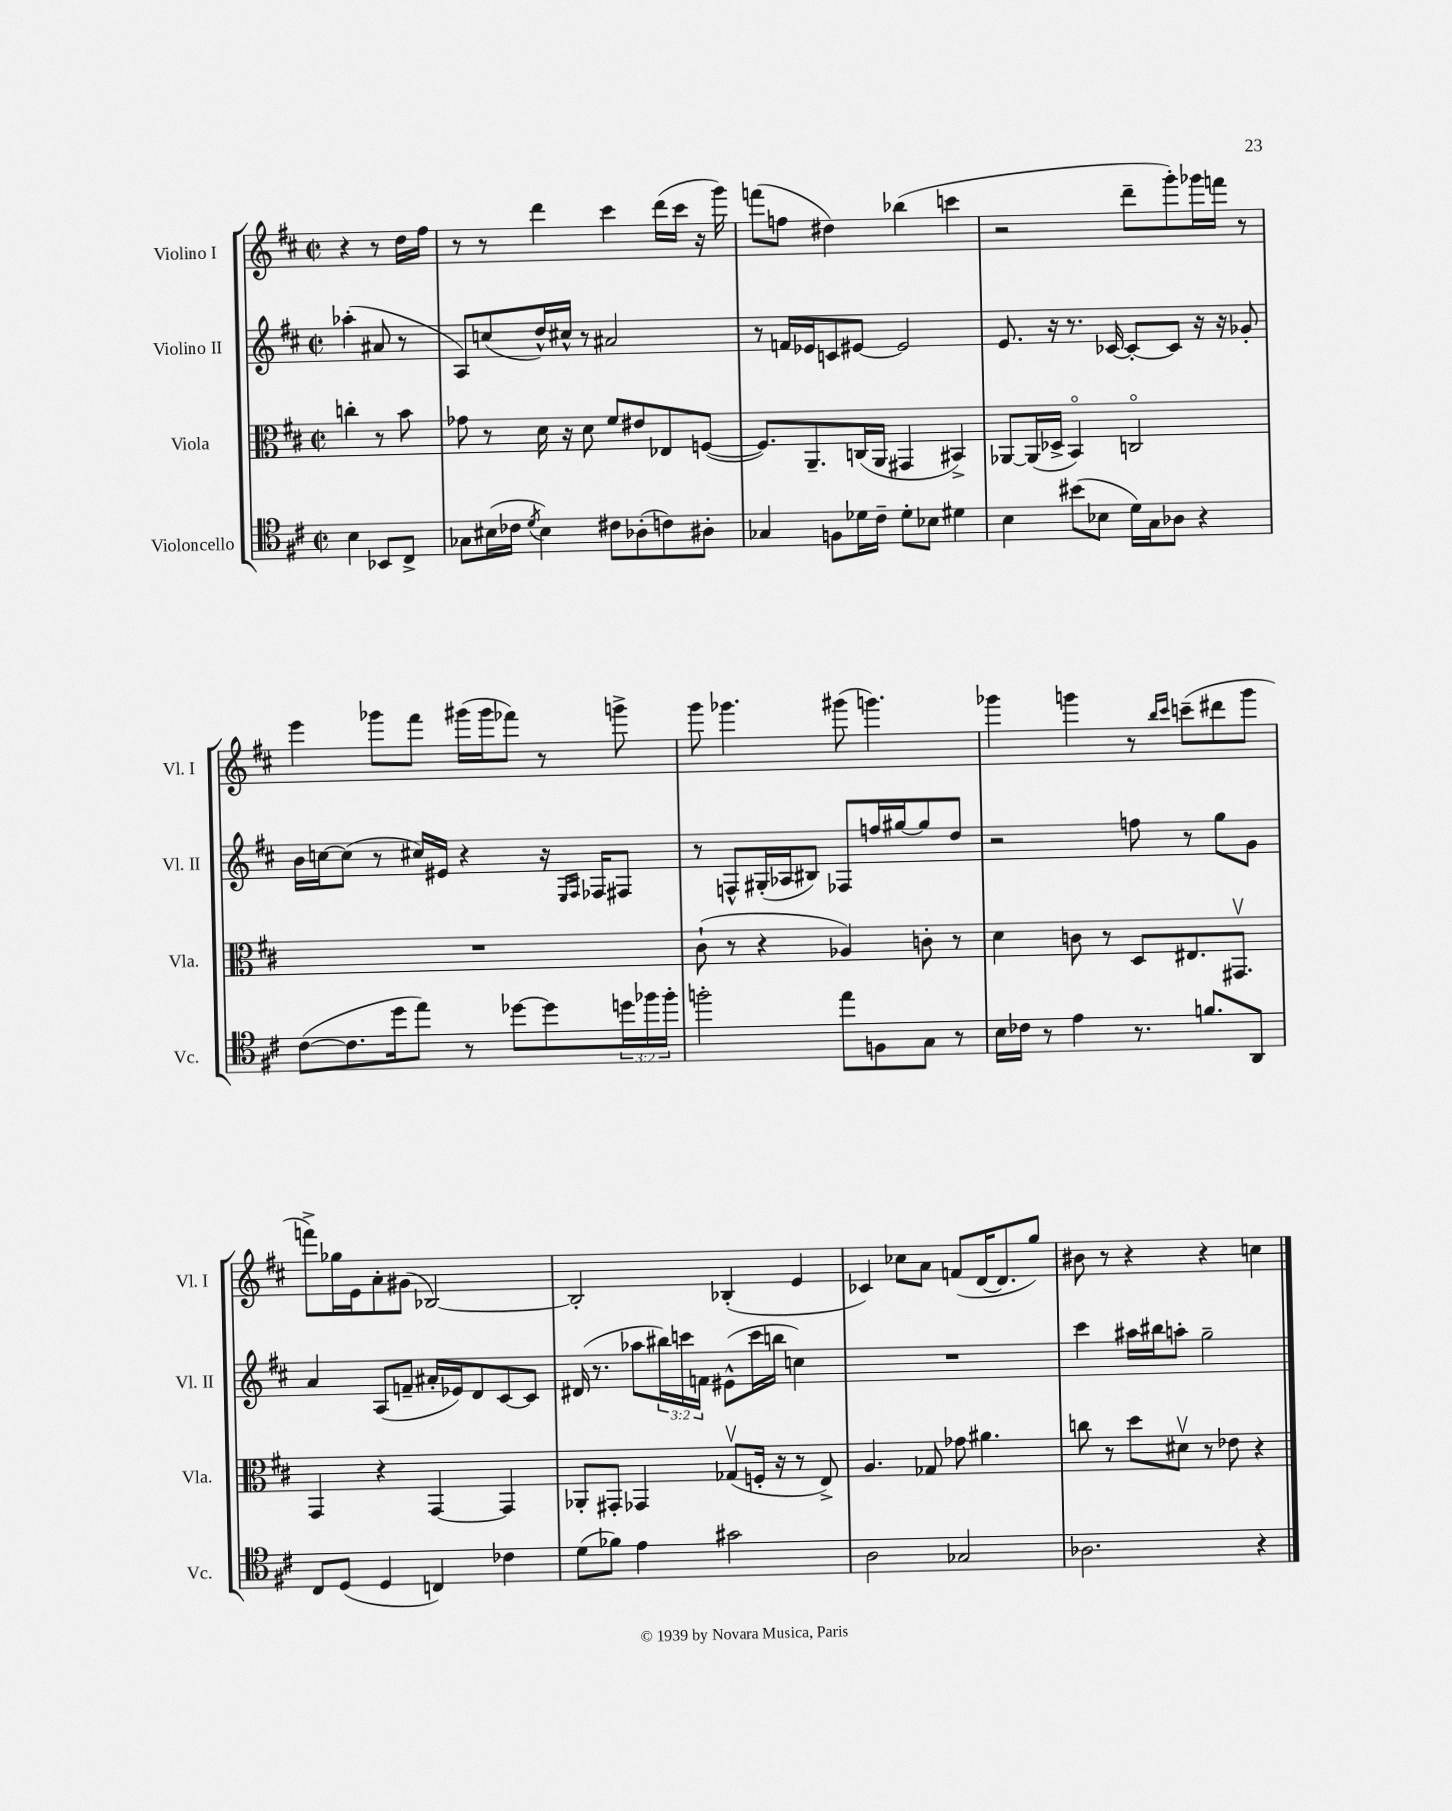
<<
\new StaffGroup <<
\new Staff = "s0" \with { instrumentName = "Violino I" shortInstrumentName = "Vl. I" } {
    \clef treble \key d \major \defaultTimeSignature \time 2/2 \partial 2
    r4 r8 d''16 fis''16 |
    r8 r8 d'''4 cis'''4 d'''16( cis'''16 r16 g'''16) |
    f'''8( f''8 dis''4) bes''4( c'''4 |
    r2 d'''8-- g'''8-.) ges'''16 f'''16 r8 |
    e'''4 ges'''8 fis'''8 gis'''16( gis'''16 fes'''8) r8 g'''8-> |
    g'''8 ges'''4. gis'''8( g'''4.) |
    ges'''4 g'''4 r8 \grace { b''16 cis'''16 } c'''8--( dis'''8 g'''8 |
    f'''8->) ges''16 e'16 a'8-. gis'8( bes2~) |
    bes2-. bes4-.( e'4 |
    ces'4) ces''8 a'8 f'8( d'16~ d'8. g''8) |
    bis'8 r8 r4 r4 c''4 \bar "|." |
}
\new Staff = "s1" \with { instrumentName = "Violino II" shortInstrumentName = "Vl. II" } {
    \clef treble \key d \major \defaultTimeSignature \time 2/2 \override Staff.TupletNumber.text = #tuplet-number::calc-fraction-text \partial 2
    aes''4-.( ais'8 r8 |
    a8) c''8( d''16-^) cis''16-^ r8 ais'2 |
    r8 f'16 ees'16 c'8 eis'8~ eis'2 |
    e'8. r16 r8. ces'16~ ces'8~-. ces'8 r16 r16 ges'8-. |
    b'16 c''16~ c''8( r8 cis''16) eis'16 r4 r16 \grace { e16 fis16 } fes16 fis8 |
    r8 f8-^ gis16-.( aes16 bis8) fes8 f''16 gis''16~ gis''8 d''8 |
    r2 f''8 r8 g''8 g'8 |
    a'4 a8( f'8-- ais'16-. ees'16) d'8 cis'8~ cis'8 |
    dis'16( r8. aes''8 \tuplet 3/2 { bis''16) c'''16 f'16 } eis'8-^( c'''16 b''16 c''4) |
    R1 |
    cis'''4 ais''16 bis''16 a''8-. g''2-- \bar "|." |
}
\new Staff = "s2" \with { instrumentName = "Viola" shortInstrumentName = "Vla." } {
    \clef alto \key d \major \defaultTimeSignature \time 2/2 \partial 2
    c''4-. r8 b'8 |
    ges'8 r8 d'16 r16 d'8 fis'8 eis'8 ees8 f8~( |
    f8.) a,8.-- c16( a,16 gis,4 bis,4->) |
    aes,8~ aes,16( des16-> b,4\flageolet) c2\flageolet |
    R1 |
    cis'8-!( r8 r4 aes4) c'8-. r8 |
    d'4 c'8 r8 d8 eis8. gis,8.\upbow |
    g,4 r4 g,4~ g,4 |
    aes,8-. gis,8-. ges,4 ges8\upbow( f16-. r16 r8 e8->) |
    a4. ges8 ges'8 ais'4. |
    c''8 r8 d''8 dis'8\upbow r8 ees'8 r4 \bar "|." |
}
\new Staff = "s3" \with { instrumentName = "Violoncello" shortInstrumentName = "Vc." } {
    \clef tenor \key d \major \defaultTimeSignature \time 2/2 \override Staff.TupletNumber.text = #tuplet-number::calc-fraction-text \partial 2
    b4 bes,8 cis8-> |
    ges8 bis16( ces'16 \acciaccatura { d'8 } bis4) cis'8 aes8-.( c'8) ais8-. |
    ges4 f8 des'16 cis'16-- des'8-. bes8 dis'4 |
    b4 bis'8( bes8 d'16) g16 aes8 r4 |
    cis'8~( cis'8. d''16 e''8) r8 des''8~ des''8 \tuplet 3/2 { d''16 fes''16 fes''16-. } |
    f''2-. e''8 f8 g8 r8 |
    b16 ces'16 r8 e'4 r8. f'8. a,8 |
    cis8 d8( d4 c4) ces'4 |
    d'8( fes'8) e'4 gis'2 |
    a2 ges2 |
    aes2. r4 \bar "|." |
}
>>
>>
\layout { \context { \Score \remove "Bar_number_engraver" } }
